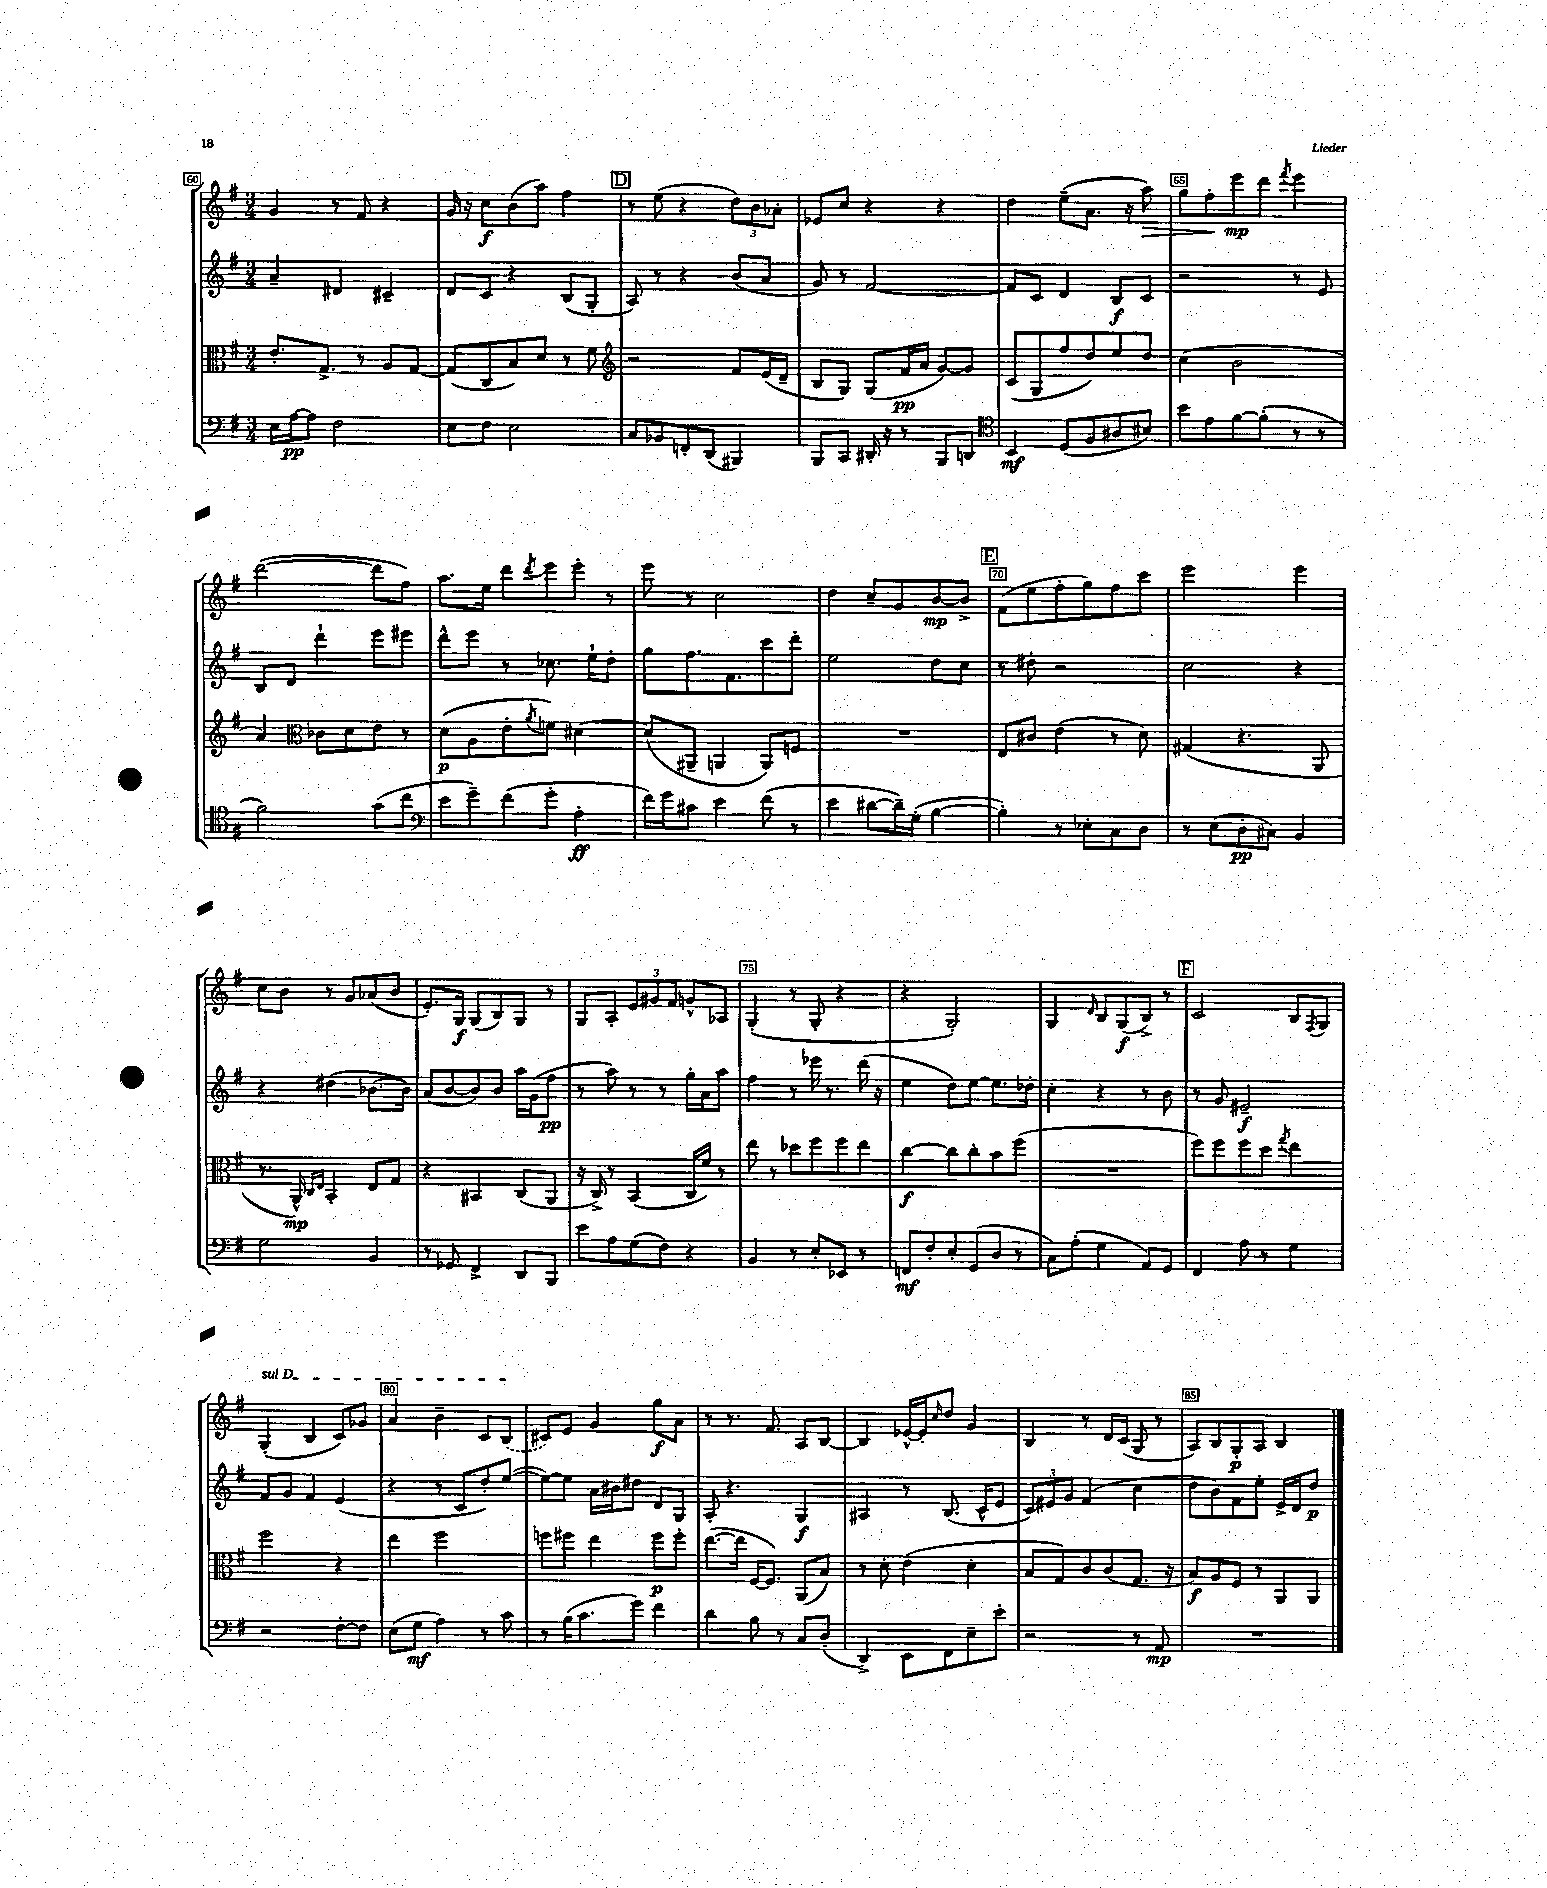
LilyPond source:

<<
\new StaffGroup <<
\new Staff = "s0" {
    \clef treble \key g \major \numericTimeSignature \time 3/4
    g'4 r8 fis'8 r4 |
    g'16 r16 c''8\f b'8( a''8) fis''4 |
    \mark \markup { \box "D" } r8 e''8( r4 \tuplet 3/2 { d''8) b'8 aes'8-. } |
    ees'8 c''8 r4 r4 |
    d''4 e''8--( a'8. r16 a''8\>) |
    g''8 fis''8-.\! e'''8\mp d'''8 \acciaccatura { fis'''8 } e'''4 |
    d'''2~( d'''8 fis''8) |
    a''8. e''16 d'''8 \acciaccatura { d'''8 } e'''8 e'''8-. r8 |
    e'''8 r8 c''2 |
    d''4 c''8-- g'8 b'8~\mp b'8-> |
    \mark \markup { \box "E" } fis'8( e''8 fis''8-. g''8) fis''8 c'''8 |
    e'''2 e'''4 |
    c''8 b'8 r8 g'8 aes'8( b'8 |
    e'8.-.) g16\f g8( b8) g8 r8 |
    g8 a8-. \tuplet 3/2 { e'8 gis'8 fis'8 } g'8-^ aes8 |
    g4-.( r8 g8-. r4 |
    r4 g2-.) |
    g4 \grace { d'16 } b8 g8\f( b8->) r8 |
    \mark \markup { \box "F" } c'2 b8 \acciaccatura { fis8 } g8 |
    \once \override TextSpanner.bound-details.left.text = \markup { \italic "sul D" } g4-.\startTextSpan( b4 c'8) ges'8 |
    a'4 b'4-- c'8 \once \slurDashed b8\stopTextSpan( |
    cis'8) e'8 g'4 g''8\f a'8 |
    r8 r8. fis'8. a8 b8~ |
    b4 ees'16~-^ ees'16-. \grace { c''16 } d''8 g'4 |
    b4 r8 d'16 c'16( g8 r8 |
    a8) b8 g8-.\p a8 b4 \bar "|." |
}
\new Staff = "s1" {
    \clef treble \key g \major \numericTimeSignature \time 3/4
    a'4-- dis'4 cis'4-- |
    d'8 c'8 r4 b8( g8-. |
    \mark \markup { \box "D" } a8) r8 r4 b'8( a'8 |
    g'8) r8 fis'2~ |
    fis'8 c'8 d'4 b8\f c'8 |
    r2 r8 e'8 |
    b8 d'8 d'''4-! e'''8 eis'''8 |
    d'''8-^ e'''8 r8 ces''8. e''16-! d''8-. |
    g''8 fis''8. fis'8. c'''8 d'''8-. |
    e''2 d''8 c''8 |
    \mark \markup { \box "E" } r8 dis''8-. r2 |
    c''2 r4 |
    r4 dis''4( bes'8.~ bes'16) |
    a'8( b'8~ b'8) b'8 a''16 g'16( fis''8\pp |
    r8 a''8) r8 r8 g''16-. a'16 a''8 |
    fis''4 r8 ees'''16 r8. d'''16( r16 |
    e''4 d''8) e''8~ e''8. des''16-. |
    c''4-. r4 r8 b'8 |
    \mark \markup { \box "F" } r8 g'8 eis'2--\f |
    fis'8 g'8 fis'4 e'4( |
    r4 r8 c'8 d''8-.) e''8~( |
    e''8~) e''8 a'16 bis'16 dis''8 d'8 g8 |
    a8-. r4. g4\f |
    ais4 r8 b8.( c'16-^ e'8 |
    \tuplet 3/2 { c'8) eis'8 g'8 } fis'4( c''4 |
    d''8 b'8) fis'8 e''8-. e'16-> d'16 d''8\p \bar "|." |
}
\new Staff = "s2" {
    \clef alto \key g \major \numericTimeSignature \time 3/4
    e'8.-. g8.-> r8 a8 g8~ |
    g8( c8 b8) d'8 r8 fis'8 |
    \mark \markup { \box "D" } \clef treble r2 fis'8 e'16( d'16-- |
    b8 g8) g8( fis'16\pp a'16 g'8~) g'8 |
    c'8( g8 fis''8 d''8) e''8 d''8 |
    c''4( b'2 |
    a'4) \clef alto ces'8 d'8 e'8 r8 |
    d'8\p( a8 e'8-. \acciaccatura { a'8 } f'8) dis'4~ |
    dis'8( ais,8-- a,4 a,8) f8 |
    R2. |
    \mark \markup { \box "E" } e8 cis'8 e'4( r8 d'8) |
    gis4( r4. a,8 |
    r8. a,16-^\mp) \grace { c16 e16 } b,4-. e8 g8 |
    r4 bis,4 c8( a,8 |
    r16 c16->) r8 b,4( c16 fis'16) r8 |
    e''8 r8 des''8 fis''8 fis''8 e''8 |
    c''4~\f c''8 c''8-. b'8 fis''8( |
    R2. |
    \mark \markup { \box "F" } fis''8) fis''8 fis''8 d''8 \acciaccatura { g''8 } e''4 |
    fis''2 r4 |
    e''4 fis''2 |
    f''8 fis''8 e''4 fis''8\p fis''8-. |
    e''8.~( e''16 fis16~ fis8.) a,8( b8) |
    r8 d'8-. e'4( d'4-. |
    b8 g8) c'8 c'8( g8. r16 |
    b8\f) a8 fis8 r8 a,8 a,8 \bar "|." |
}
\new Staff = "s3" {
    \clef bass \key g \major \numericTimeSignature \time 3/4
    e16 a16~\pp a8 fis2 |
    e8 fis8 e2 |
    \mark \markup { \box "D" } c8 bes,8 f,8-. d,8( bis,,4) |
    b,,8 c,8 dis,16-. r16 r8 b,,8 d,8 |
    \clef tenor b,4\mf d8( fis8 ais8 bis8) |
    b'8 e'8 fis'8~ fis'8-.( r8 r8 |
    fis'2) g'8( c''8 |
    \clef bass e'8 g'8--) fis'8( g'8-. a4-.\ff |
    fis'16) g'16 cis'8 e'4 fis'8( r8 |
    e'4 dis'8~ dis'16--) g16-.( b4~ |
    \mark \markup { \box "E" } b4-.) r8 ees8-. c8 d8 |
    r8 e8( d8-.\pp cis8) b,4 |
    g2 b,4 |
    r8 ges,8 fis,4-> d,8 b,,8 |
    e'8 a8 g8( fis8) r4 |
    b,4 r8 e8-. ees,8 r8 |
    f,8\mf fis8-. e8-. g,8( d8 r8 |
    c8) a8-.( g4 a,8) g,8 |
    \mark \markup { \box "F" } fis,4 a8 r8 g4 |
    r2 fis8~-. fis8 |
    e8( g8\mf a4) r8 c'8 |
    r8 b16( c'8. g'8) fis'4 |
    d'4 b8 r8 c8 d8-.( |
    d,4->) e,8 fis,8 e8-- e'8-. |
    r2 r8 a,8\mp |
    R2. \bar "|." |
}
>>
>>
\layout { \context { \Score currentBarNumber = #60 \override BarNumber.break-visibility = ##(#f #t #t) barNumberVisibility = #(every-nth-bar-number-visible 5) \override BarNumber.stencil = #(make-stencil-boxer 0.1 0.3 ly:text-interface::print) } }
